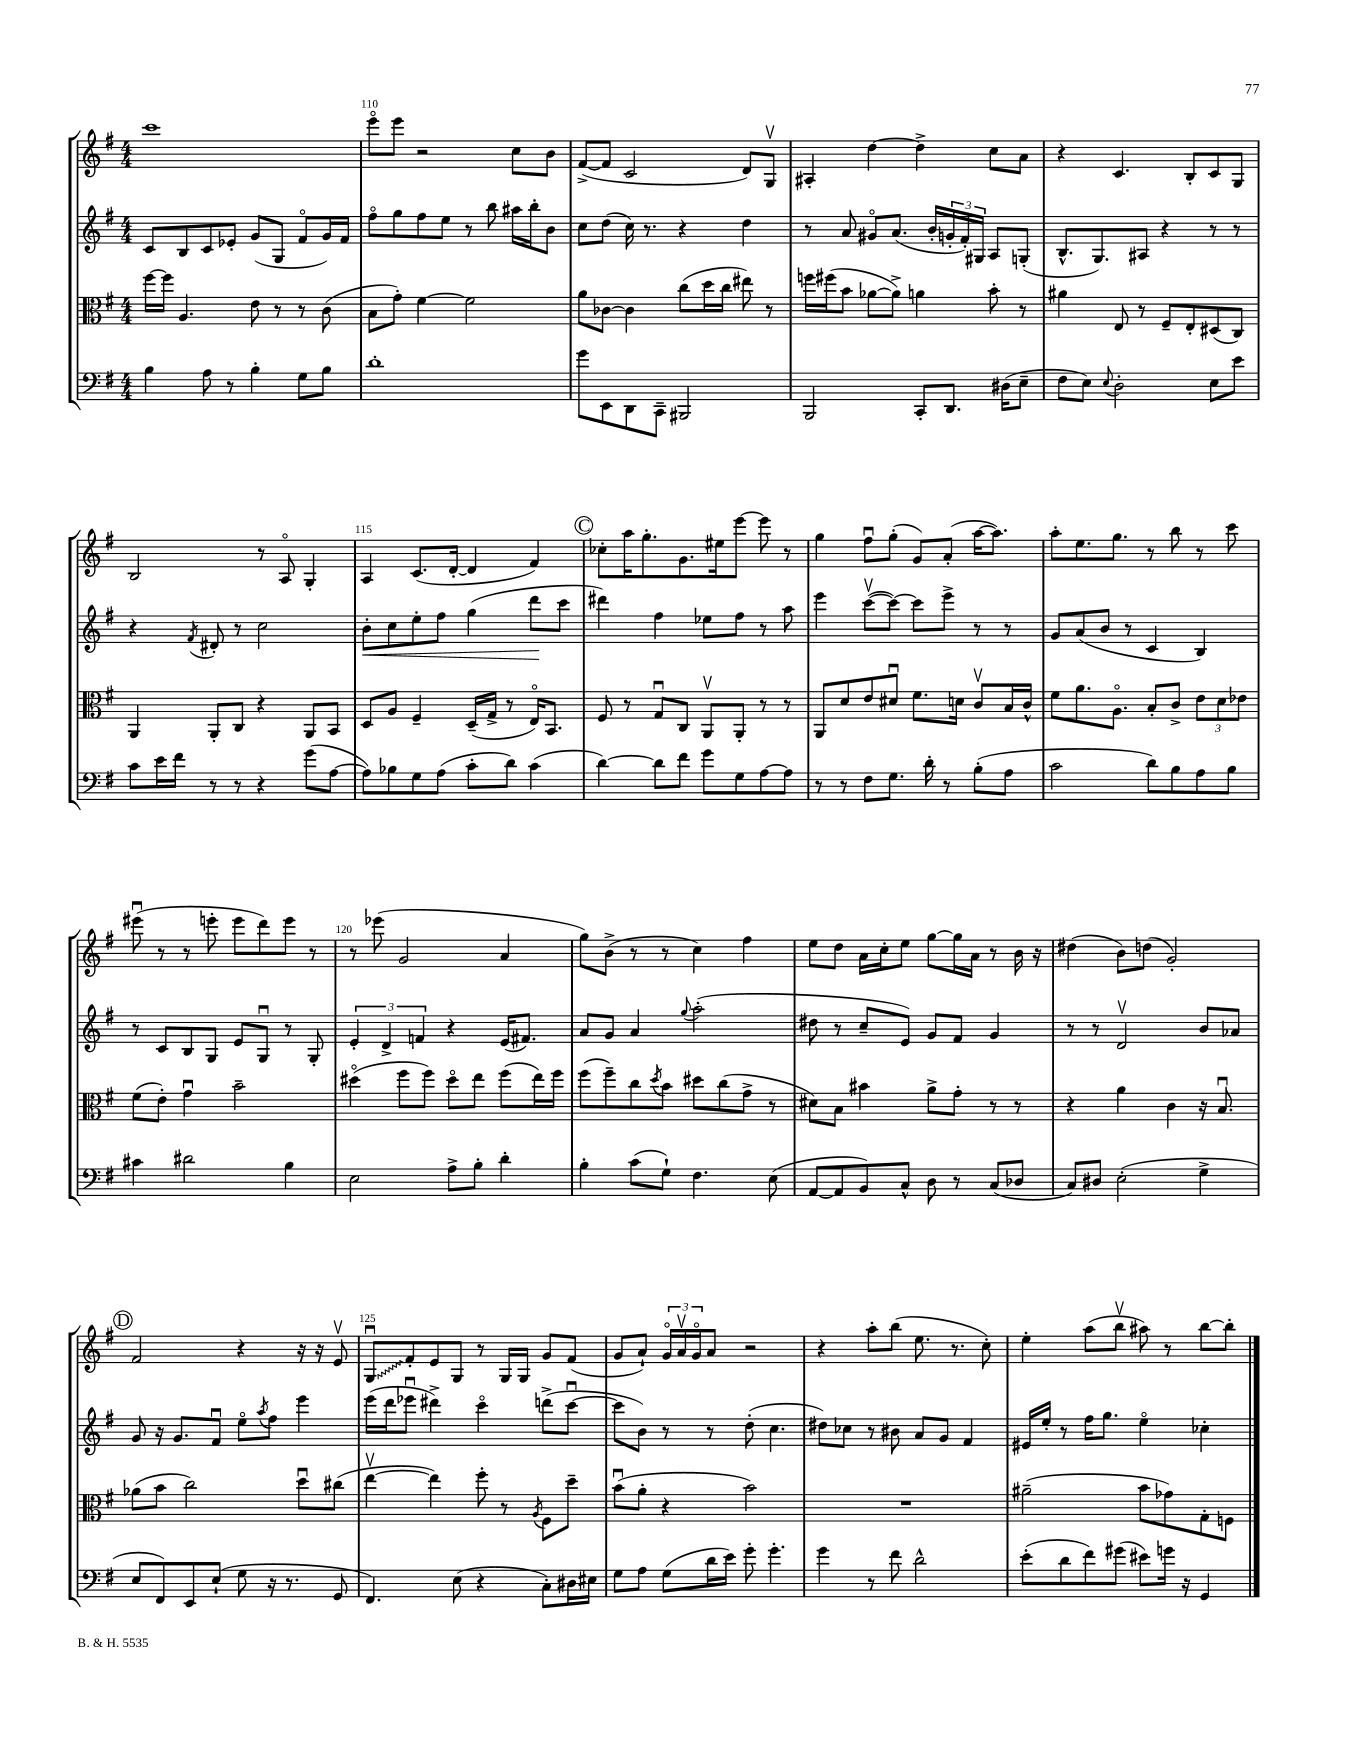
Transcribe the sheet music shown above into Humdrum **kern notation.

**kern	**kern	**kern	**kern
*staff4	*staff3	*staff2	*staff1
*clefF4	*clefC3	*clefG2	*clefG2
*k[f#]	*k[f#]	*k[f#]	*k[f#]
*M4/4	*M4/4	*M4/4	*M4/4
4B\	[16ff#\LL	8c/L	1ccc
.	16ff#\]JJ	.	.
.	4.A/	8B/	.
8A\	.	8c/	.
8r	.	8e-'/J	.
4B'\	8e\	(8g/L	.
.	8r	8G/J	.
8G\L	8r	8f#o/L	.
8B\J	(8c\	16g/L)	.
.	.	16f#/JJ	.
=	=	=	=
1d'	8B\L	8ff#o\L	8eeeo\L
.	8g'\J)	8gg\	8eee\J
.	[4f#\	8ff#\	2r
.	.	8ee\J	.
.	2f#\]	8r	.
.	.	8bb\	.
.	.	16aa#\LL	8cc\L
.	.	16bb'\J	.
.	.	8b\J	8b\J
=	=	=	=
8g\L	8a\L	8cc\L	([8f#^/L
8EE\	[8c-\J	(8dd\J	8f#/]J
8DD\	4c-\]	16cc\)	2c/
.	.	8.r	.
8CC~\J	.	.	.
2BBB#/	(8cc\L	4r	.
.	16dd\L	.	.
.	16cc\JJ	.	.
.	8ee#\)	4dd\	8d/L)
.	8r	.	8Gv/J
=	=	=	=
2BBB/	16ff\LL	8r	4A#'/
.	(16ff#\J	.	.
.	8b\J	8a/	.
.	[8a-\L	8g#o/L	[4dd\
.	8a-^\]J)	(8.a/J	.
8CC'/L	4a\	.	4dd^\]
.	.	16b'/LL	.
8.DD/J	.	24g'/	.
.	.	24f#'/)	.
.	.	24G#/JJ	.
.	8b'\	8A/L	8cc\L
(16D#\LK	.	.	.
8E~\J	8r	(8G'/J	8a\J
=	=	=	=
8F#\L	4a#\	8.B^^/L	4r
8E\J)	.	.	.
.	.	8.G/)	.
8qqE/	.	.	.
2D'\	8E/	.	4.c/
.	8r	8A#/J	.
.	8F#~/L	4r	.
.	8E'/	.	8B'/L
8E\L	(8D#/	8r	8c/
8e\J	8C/J)	8r	8G/J
=	=	=	=
8c\L	4AA/	4r	2B/
16e\L	.	.	.
16f#\JJ	.	.	.
.	.	8qf#/	.
8r	8AA'/L	8d#'/	.
8r	8C/J	8r	.
4r	4r	2cc\	8r
.	.	.	8Ao/
(8g\L	8AA/L	.	4G'/
[8A\J	8BB/J	.	.
=	=	=	=
8A\]L)	8D/L	8b'\L	4A/
8B-\	8A/J	8cc\	.
8G\	4F#~/	8ee'\	(8.c/L
(8A\J	.	8ff#\J	.
.	.	.	[16d'/Jk
8c'\L	(16D~/LL	(4gg\	4d/]
.	16G^/JJ	.	.
8d\J)	8r	.	.
(4c\	16Eo/LK)	8ddd\L	4f#/)
.	8.BB/J	.	.
.	.	8ccc\J	.
=	=	=	=
[4d\)	8F#/	4ddd#\)	8cc-'\L
.	8r	.	16aa\K
.	.	.	8.gg'\
8d\]L	8Gu/L	4ff#\	.
8f#\J	8C/J	.	8.g\
8g\L	8AAv/L	8ee-\L	.
.	.	.	16ee#\k
8G\	8AA'/J	8ff#\J	[8eee\J
[8A\	8r	8r	8eee\]
8A\]J	8r	8aa\	8r
=	=	=	=
8r	8AA/L	4eee\	4gg\
8r	8d/	.	.
8F#\L	8e/	([8cccv\L	8ff#u\L
8.G\J	8d#u/J	8ccc\_J)	(8gg'\J
.	8.f#\L	8ccc\]L	8g/L)
16d'\	.	.	.
8r	.	8eee^\J	(8a'/J
.	16d\Jk	.	.
(8B'\L	8cv/L	8r	[16aa\LK
.	.	.	8.aa\]J)
8A\J	16B/L	8r	.
.	16c^^/JJ	.	.
=	=	=	=
2c\	8f#\L	8g/L	8aa'\L
.	8.a\	(8a/	8.ee\
.	.	8b/J	.
.	8.Ao\J	.	8.gg\J
.	.	8r	.
8d\L)	8B'/L	4c/	8r
8B\	8c^/J	.	8bb\
8A\	12e\L	4B/)	8r
.	12d\	.	.
8B\J	.	.	8ccc\
.	12e-\J	.	.
=	=	=	=
4c#\	(8f#\L	8r	(8eee#u\
.	8e'\J)	8c/L	8r
2d#\	4gu\	8B/	8r
.	.	8G/J	8eee'\
.	2b~\	8e/L	8eee\L
.	.	8Gu/J	8ddd\)
4B\	.	8r	8eee\J
.	.	8G'/	8r
=	=	=	=
2E\	(4dd#o\	6e'/	8r
.	.	.	(8eee-\
.	.	6d^/	.
.	8ff#\L	.	2g/
.	.	6f/	.
.	8ff#\J)	.	.
8A^\L	8dd#o\L	4r	.
8B'\J	8ee\J	.	.
4d'\	(8ff#\L	(16e/LK	4a/
.	.	8.f#/J)	.
.	16ee\L)	.	.
.	16ff#\JJ	.	.
=	=	=	=
4B'\	(8ff#\L	8a/L	8gg\L)
.	8ff#~\)	8g/J	(8b^\J
(8c\L	8cc\	4a/	8r
.	8qdd/	.	.
8G`\J)	8b\J	.	8r
.	.	8qqgg/	.
4.F#\	8dd#\L	(2aa'\	4cc\)
.	(8cc\	.	.
.	8g^\J	.	4ff#\
(8E\	8r	.	.
=	=	=	=
[8AA/L	8d#\L)	8dd#\	8ee\L
8AA/]	8B\J	8r	8dd\J
8BB/)	4b#\	8cc~/L	16a\LL
.	.	.	16cc'\J
8C^^/J	.	8e/J)	8ee\J
8D\	8a^\L	8g/L	[8gg\L
8r	8g'\J	8f#/J	16gg\]L
.	.	.	16a\JJ
(8C/L	8r	4g/	8r
8D-/J	8r	.	16b\
.	.	.	16r
=	=	=	=
8C/L)	4r	8r	(4dd#\
8D#/J	.	8r	.
(2E'\	4a\	2dv/	8b\L)
.	.	.	(8dd\J
.	4c\	.	2g'/)
4G^\	16r	8b/L	.
.	8.Bu/	.	.
.	.	8a-/J	.
=	=	=	=
8E/L	(8a-\L	8g/	2f#/
8FF#/)	8b\J	16r	.
.	.	8.g/L	.
8EE/	2cc\)	.	.
(8E`/J	.	8f#u/J	.
8G\	.	8eeo\L	4r
.	.	8qaa/	.
16r	.	8ff#\J	.
8.r	.	.	.
.	8ddu\L	4eee\	16r
.	.	.	16r
8GG/	(8cc#\J	.	8ev/
=	=	=	=
4.FF#/)	[4eev\	(16eee\LL	8Gu/L
.	.	16ddd\J	.
.	.	8eee-u\J	8f#'/
.	4ee\])	4ddd#^\)	8e/
(8E\	.	.	8G/J
4r	8ff#'\	4ccco\	8r
.	8r	.	16G/LL
.	.	.	16G/JJ
.	8qA/	.	.
8C'\L)	8F#\L	(8ddd^\L	8g/L
16D#\L	8dd~\J	[8cccu\J	(8f#/J
16E#\JJ	.	.	.
=	=	=	=
8G\L	(8bu\L	8ccc\]L	8g/L
8A\J	8a'\J	8b\J)	8a`/J)
(8G\L	4r	8r	24go/LL
.	.	.	24av/
.	.	.	24go/J
16d\L	.	8r	8a/J
16e\JJ)	.	.	.
8g'\	2b\)	(8dd'\	2r
4.g'\	.	4.cc\	.
=	=	=	=
4g\	1r	8dd#\L)	4r
.	.	8cc-\J	.
8r	.	8r	8aa'\L
8f#\	.	8b#\	(8bb\J
2d^^\	.	8a/L	8.ee\
.	.	8g/J	.
.	.	.	8.r
.	.	4f#/	.
.	.	.	8cc'\)
=	=	=	=
(8e'\L	(2a#~\	16e#/LL	4ee'\
.	.	16ee'/JJ	.
8d\	.	8r	.
8f#\)	.	16ff#\LK	(8aa\L
.	.	8.gg\J	.
(8g#\J	.	.	8bbv\J
8e#\L)	8b\L	4eeo\	8aa#\)
16g\Jk	8g-\)	.	8r
16r	.	.	.
4GG/	8G'\	4cc-'\	[8bb\L
.	8F\J	.	8bb'\]J
==	==	==	==
*-	*-	*-	*-
